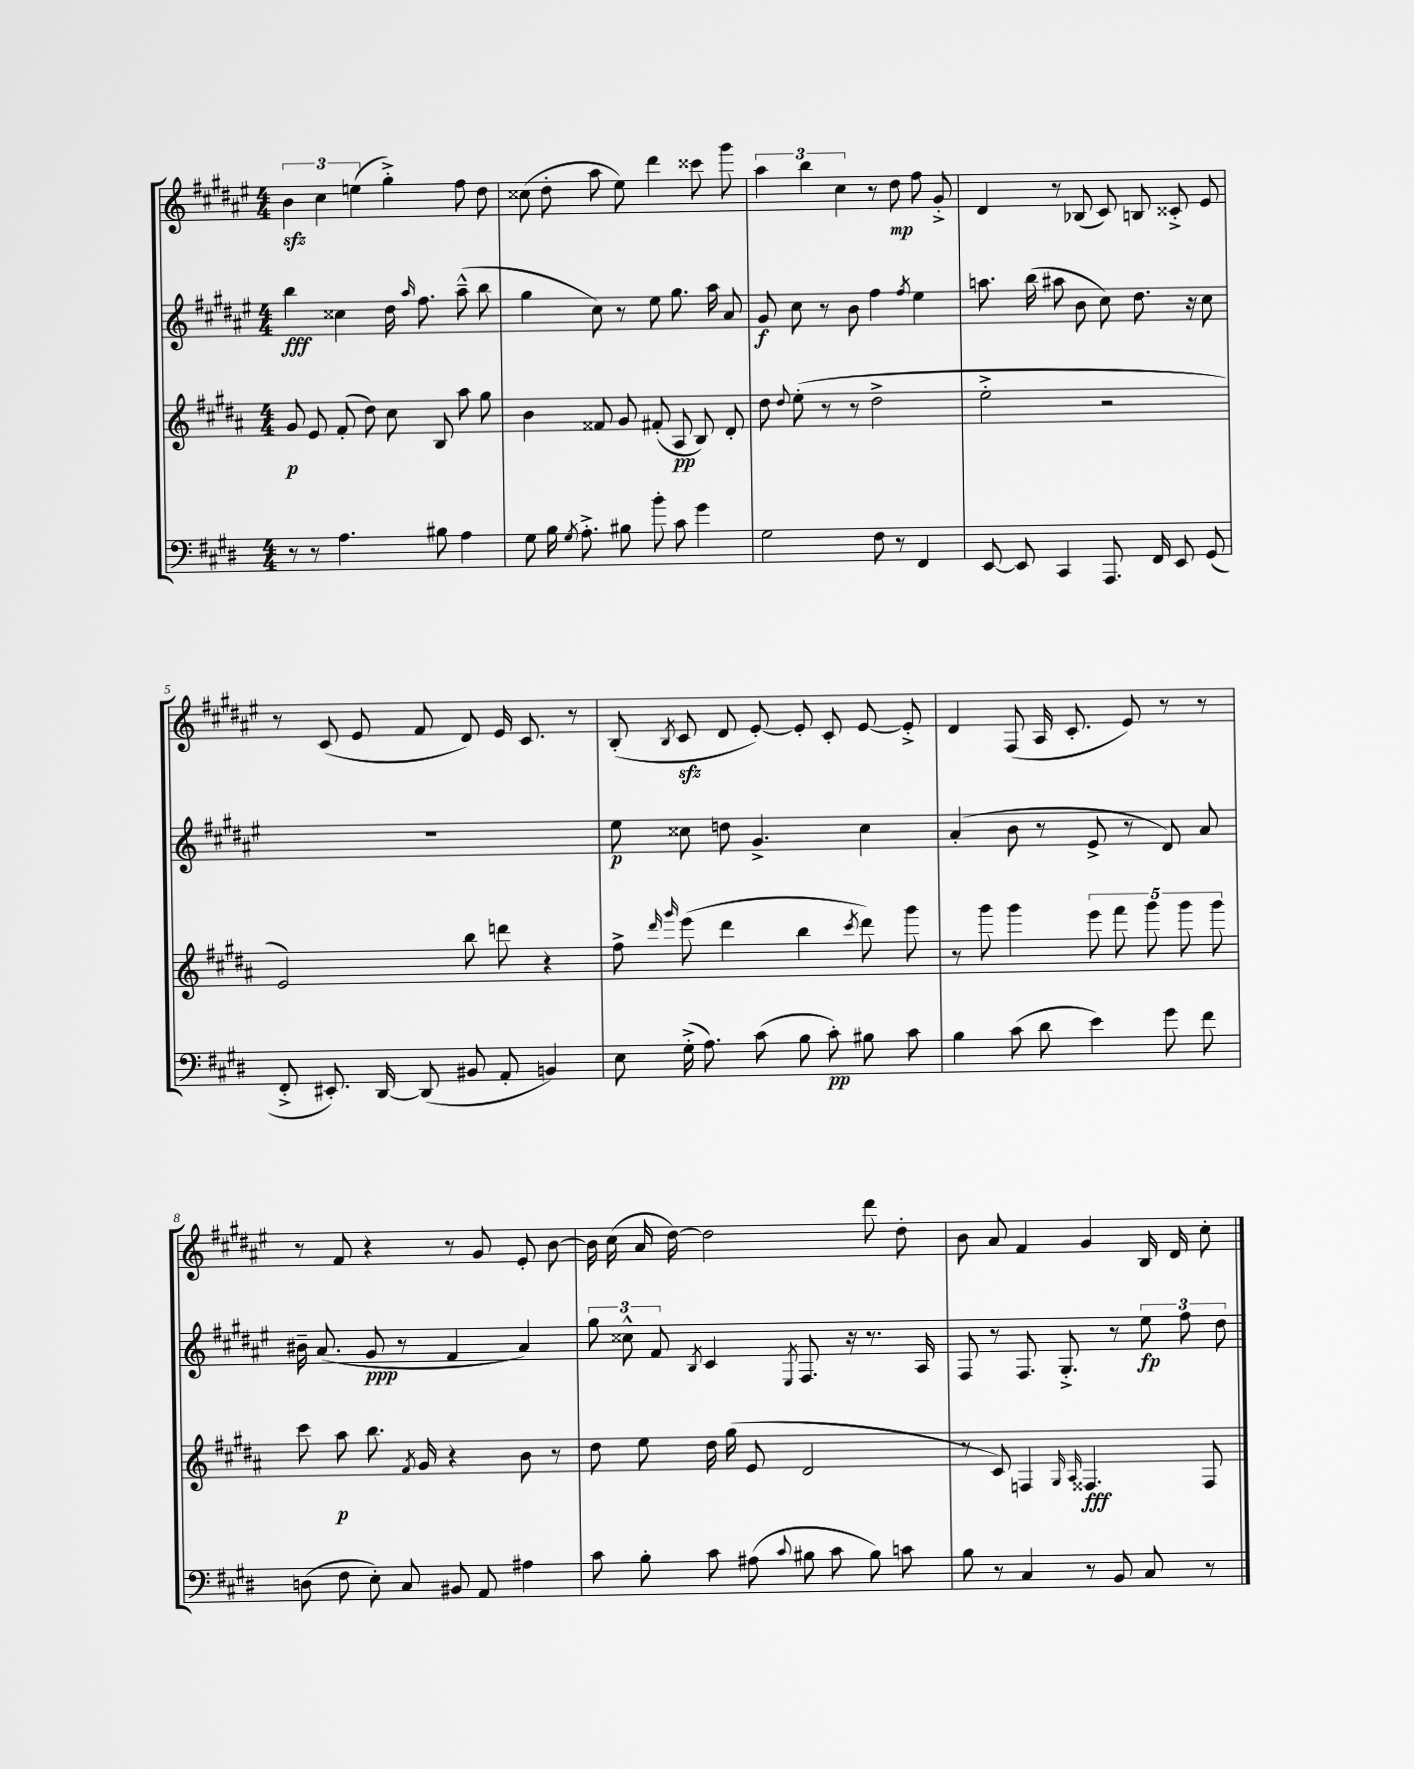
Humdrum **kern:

**kern	**kern	**kern	**kern
*staff4	*staff3	*staff2	*staff1
*clefF4	*clefG2	*clefG2	*clefG2
*k[f#c#g#d#]	*k[f#c#g#d#a#]	*k[f#c#g#d#a#e#]	*k[f#c#g#d#a#e#]
*M4/4	*M4/4	*M4/4	*M4/4
8r	8g#/	4bb\	6b\
8r	8e/	.	.
.	.	.	6cc#\
4.A\	(8f#'/	4cc##\	.
.	.	.	(6ee\
.	8dd#\)	.	.
.	8cc#\	16dd#\	4gg#'^\)
.	.	16qqaa#/	.
.	.	8.ff#\	.
8B#\	8B/	.	.
4A\	8aa#\	(8aa#~^^\	8ff#\
.	8gg#\	8bb\	8dd#\
=	=	=	=
8G#\	4b\	4gg#\	(8cc##\
16B\	.	.	8dd#'\
8qG#/	.	.	.
8.A'^\	.	.	.
.	8f##/	8cc#\)	8aa#\
8B#\	8g#/	8r	8ee#\)
8b'\	(8f#'/	8ee#\	4ddd#\
8c#\	8A#/	8.gg#\	.
4g#\	8B/)	.	8ccc##\
.	.	16aa#\	.
.	8d#'/	8a#/	8ggg#\
=	=	=	=
2G#\	8dd#\	8g#/	6aa#\
.	8qqdd#/	.	.
.	(8ee'\	8cc#\	.
.	.	.	6bb\
.	8r	8r	.
.	.	.	6cc#\
.	8r	8b\	.
8F#\	2dd#^\	4ff#\	8r
8r	.	.	8dd#\
.	.	8qff#/	.
4FF#/	.	4ee#\	8ff#\
.	.	.	8g#'^/
=	=	=	=
[8EE/	2ee'^\	8.aa\	4d#/
8EE/]	.	.	.
.	.	(16bb\	.
4CC#/	.	8aa#\	8r
.	.	8b\	(8B-/
8.AAA/	2r	8cc#\)	8c#/)
.	.	8.dd#\	8B/
16FF#/	.	.	.
8EE/	.	.	8c##'^/
.	.	16r	.
(8GG#/	.	8cc#\	8e#/
=	=	=	=
8FF#'^/	2e/)	1r	8r
8.EE#'/)	.	.	(8c#/
.	.	.	8e#/
[16DD#/	.	.	.
(8DD#/]	.	.	8f#/
8BB#/	8bb\	.	8d#/)
8AA'/	8ddd\	.	16e#/
.	.	.	8.c#/
4BB/)	4r	.	.
.	.	.	8r
=	=	=	=
8E\	8ff#^\	8ee#\	(8B'/
.	16qqddd#/	.	.
.	16qqggg#/	.	8qB/
(16G#'^\	(8eee\	8cc##\	8c#/
8.A\)	.	.	.
.	4ddd#\	8dd\	8d#/
(8c#\	.	4.g#^/	[8e#'/)
8B\	4bb\	.	8e#'/]
8c#'\)	.	.	8c#'/
.	8qccc#/	.	.
8B#\	8ddd#\)	4cc##\	[8e#/
8c#\	8ggg#\	.	8e#'^/]
=	=	=	=
4B\	8r	(4a#'/	4d#/
.	8ggg#\	.	.
(8c#\	4ggg#\	8b\	(8F#/
8d#\	.	8r	16A#/
.	.	.	8.c#'/
4e\)	10eee\	8e#^/	.
.	10fff#\	.	.
.	.	8r	8e#/)
.	10ggg#\	.	.
8g#\	.	8d#/)	8r
.	10ggg#\	.	.
8f#\	.	8a#/	8r
.	10ggg#\	.	.
=	=	=	=
(8D\	8ccc#\	16b#~\	8r
.	.	(8.a#/	.
8F#\	8aa#\	.	8f#/
8E'\)	8.bb\	8g#/	4r
8C#/	.	8r	.
.	8qf#/	.	.
.	16g#/	.	.
8BB#/	4r	4f#/	8r
8AA/	.	.	8g#/
4A#\	8b\	4a#/)	8e#'/
.	8r	.	[8b\
=	=	=	=
8c#\	8dd#\	12gg#\	16b\]
.	.	.	(16cc#\
.	.	12cc##^^\	.
8B'\	8ee\	.	16a#/
.	.	12f#/	.
.	.	.	[16dd#\)
.	.	8qB/	.
8c#\	16dd#\	4c#/	2dd#\]
.	(16gg#\	.	.
(8A#\	8e/	.	.
8qqc#/	.	8qE#/	.
8B#\	2d#/	8.F#/	.
8c#\	.	.	.
.	.	16r	.
8B#\)	.	8.r	8ddd#\
8c\	.	.	8dd#'\
.	.	16A#/	.
=	=	=	=
8B\	8r	8F#/	8b\
8r	8c#/)	8r	8a#/
4C#/	4F/	8.F#/	4f#/
.	.	8.G#'^/	.
.	16qqG#/	.	.
.	16qqA#/	.	.
8r	4.F##/	.	4g#/
8BB/	.	8r	.
8C#/	.	12ee#\	16B/
.	.	.	16d#/
.	.	12ff#\	.
8r	8F##/	.	8cc#'\
.	.	12dd#\	.
==	==	==	==
*-	*-	*-	*-
